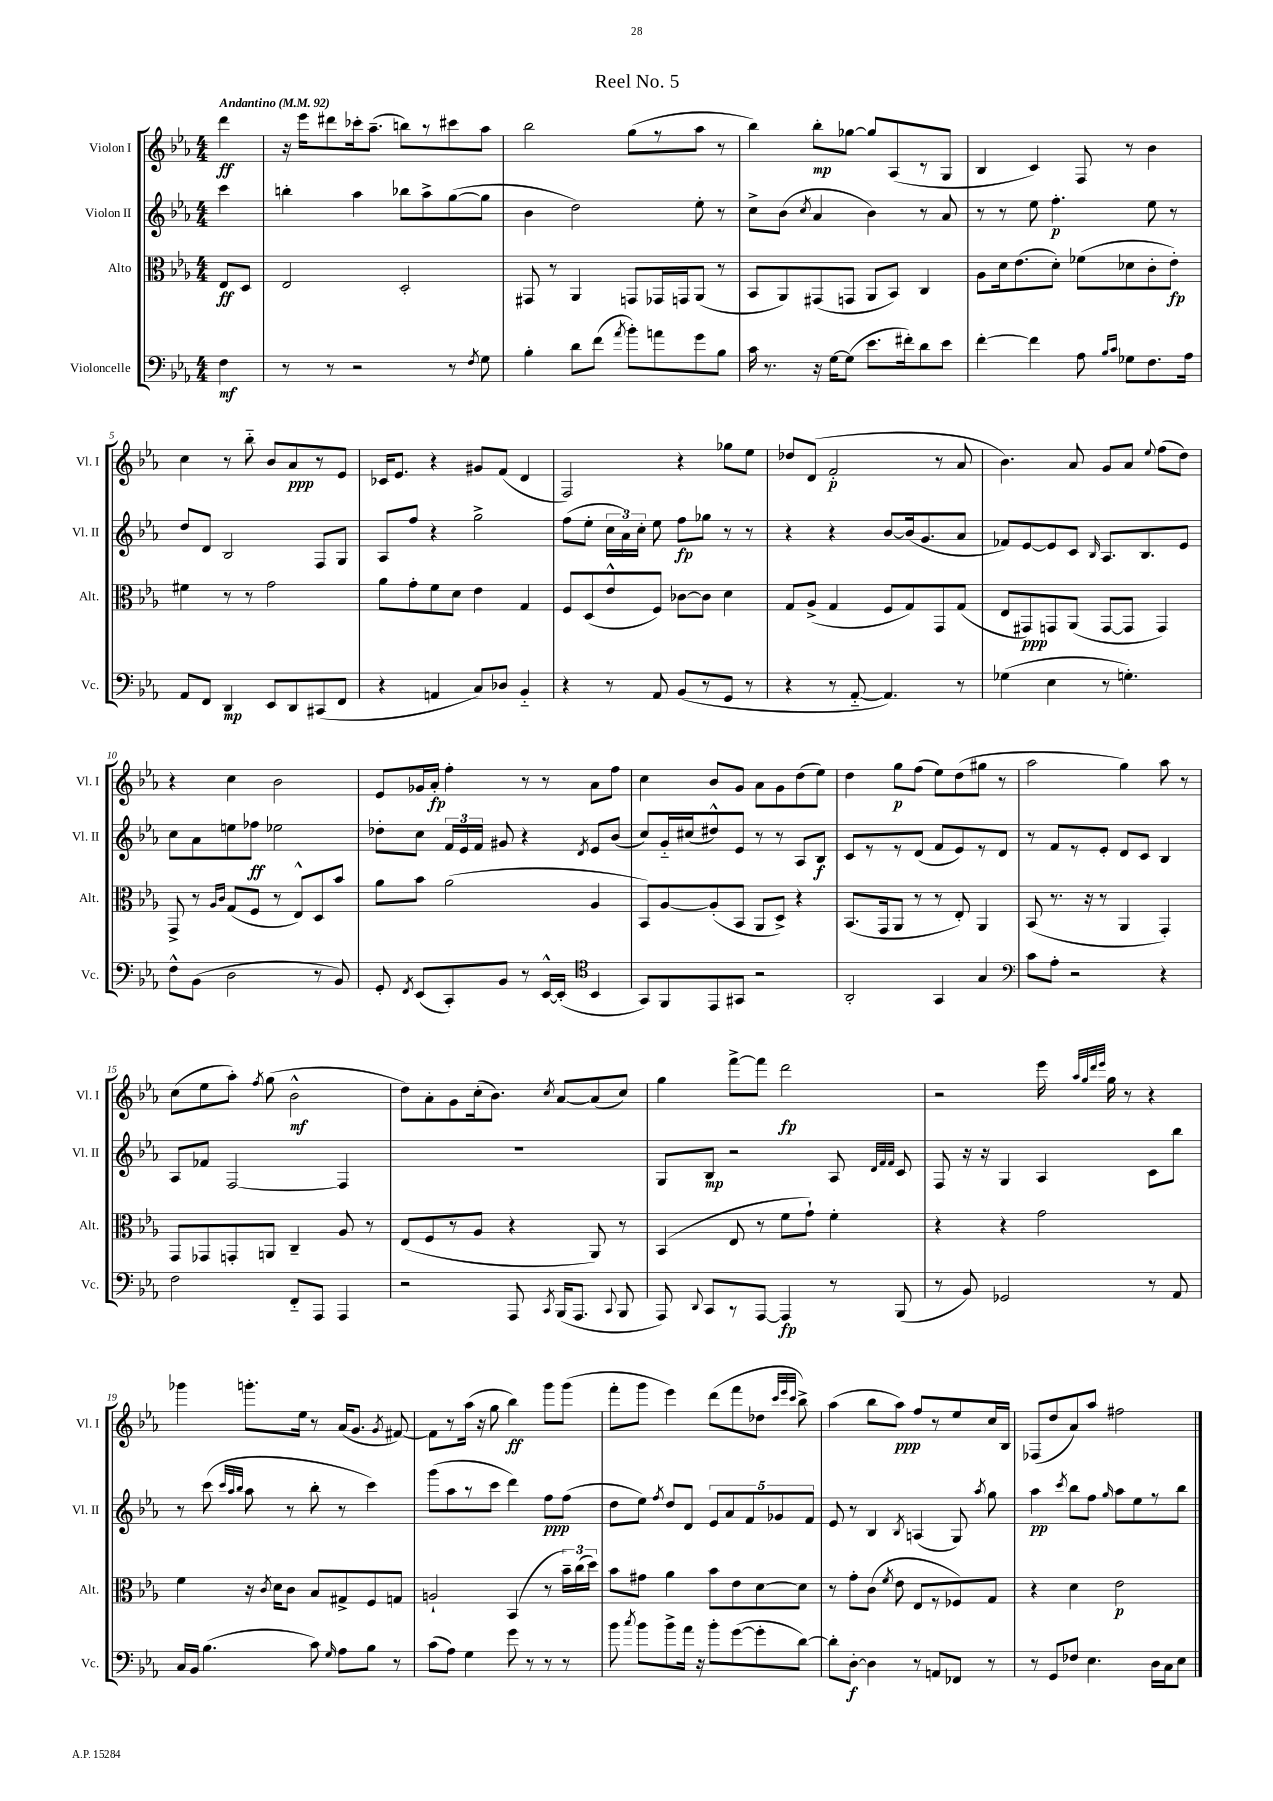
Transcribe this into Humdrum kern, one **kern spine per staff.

**kern	**kern	**kern	**kern
*staff4	*staff3	*staff2	*staff1
*clefF4	*clefC3	*clefG2	*clefG2
*k[b-e-a-]	*k[b-e-a-]	*k[b-e-a-]	*k[b-e-a-]
*M4/4	*M4/4	*M4/4	*M4/4
*MM92	*MM92	*MM92	*MM92
4F	8E-	4ccc	4ddd
.	8D	.	.
=	=	=	=
8r	2E-	4bb'	16r
.	.	.	16eee-
8r	.	.	8ddd#
2r	.	4aa-	16ccc-'
.	.	.	(8.aa-~
.	2D'	8bb-	8bb)
.	.	8aa-^	8r
8r	.	([8gg	8ccc#
8qF	.	.	.
8G	.	8gg]	8aa-
=	=	=	=
4B-'	8GG#	4b-	2bb-
.	8r	.	.
8d	4AA-	2dd)	.
(8f	.	.	.
8qa-	.	.	.
8b-')	8GG	.	(8gg
8a	16GG-	.	8r
.	16GG	.	.
8g	(8AA-	8ee-'	8aa-
8B-	8r	8r	8r
=	=	=	=
16c	8BB-	8cc^	4bb-)
8.r	.	.	.
.	8AA-)	(8b-	.
.	.	8qcc	.
16r	(8GG#	4a-	8bb-'
[16G	.	.	.
(8G]	8GG	.	[8gg-
8.e-	8AA-	4b-)	8gg-]
.	8BB-)	.	(8A-
16f#')	.	.	.
8d	4C	8r	8r
8e-	.	8a-	8G
=	=	=	=
[4f'	8A-	8r	4B-
.	16d	8r	.
.	(8.e-	.	.
4f]	.	8ee-	4c)
.	8d')	4.ff'	.
8A-	(8f-	.	8F
16qqB-	.	.	.
16qqc	.	.	.
8G-	8d-	.	8r
8.F	8c'	8ee-	4b-
.	8e-')	8r	.
16A-	.	.	.
=	=	=	=
8AA-	4f#	8dd	4cc
8FF	.	8d	.
4DD	8r	2B-	8r
.	8r	.	8bb-'~
8EE-	2g	.	8b-
8DD	.	.	8a-
(8CC#	.	8F	8r
8FF	.	8G	8e-
=	=	=	=
4r	8a-	8A-	16c-
.	.	.	8.e-
.	8g'	8ff	.
4AA	8f	4r	4r
.	8d	.	.
8C)	4e-	2gg^	8g#
8D-	.	.	(8f
4BB-'~	4G	.	4d
=	=	=	=
4r	8F	(8ff	2F)
.	(8D	8ee-'	.
8r	8e-^^	24cc	.
.	.	24a-)	.
.	.	24cc'	.
8AA-	8F)	8ee-	.
(8BB-	[8c-	8ff	4r
8r	8c-]	8gg-	.
8GG	4d	8r	8gg-
8r	.	8r	8ee-
=	=	=	=
4r	8G	4r	8dd-
.	(8A-^	.	(8d
8r	4G	4r	2f'
[8AA-'~	.	.	.
4.AA-])	8F	[8b-	.
.	8G)	(16b-]	.
.	.	8.g	.
.	8GG	.	8r
8r	(8G	8a-	8a-
=	=	=	=
(4G-	8E-	8f-)	4.b-)
.	8GG#)	[8e-	.
4E-	8GG	8e-]	.
.	(8AA-	8c	8a-
.	.	16qqB-	.
8r	[8GG	8.A-	8g
4.G')	8GG]	.	8a-
.	.	8.B-	.
.	.	.	8qqee-
.	4GG)	.	(8ff
.	.	8e-	8dd)
=	=	=	=
8F^^	8GG^	8cc	4r
(8BB-	8r	8a-	.
.	16qqA-	.	.
.	16qqc	.	.
2D	(8G	8ee	4cc
.	8F	8ff-	.
.	8r	2ee-	2b-
.	8E-^^)	.	.
8r	8D	.	.
8BB-)	8b-	.	.
=	=	=	=
8GG'	8a-	8dd-'	8e-
8qFF	.	.	.
(8EE-	8b-	8cc	16g-
.	.	.	16a-'
8CC')	(2a-	24f	4ff'
.	.	24e-	.
.	.	24f	.
8BB-	.	8g#	.
8r	.	4r	8r
[16EE-^^	.	.	8r
(16EE-']	.	.	.
*clefC4	*	*	*
.	.	8qd	.
4BB-	4A-	8e-	8a-
.	.	(8b-	8ff
=	=	=	=
8GG)	8BB-)	8cc)	4cc
8FF	[8A-	16g'~	.
.	.	(16cc#	.
8EE-	(8A-']	8dd#^^)	8b-
8GG#	8BB-	8e-	8g
2r	8AA-	8r	8a-
.	8D^)	8r	8g
.	4r	8A-	(8dd
.	.	8B-	8ee-)
=	=	=	=
2AA-'	(8.BB-	8c	4dd
.	.	8r	.
.	16GG	.	.
.	8AA-	8r	8gg
.	8r	(8d	(8ff
4GG	8r	8f	8ee-)
.	8E-')	8e-)	(8dd
4G	4AA-	8r	8gg#
.	.	8d	8r
=	=	=	=
*clefF4	*	*	*
8c	(8BB-	8r	2aa-
8A-'	8.r	8f	.
2r	.	8r	.
.	16r	.	.
.	8r	8e-'	.
.	4AA-	8d	4gg)
.	.	8c	.
4r	4GG')	4B-	8aa-
.	.	.	8r
=	=	=	=
2F	8GG	8A-	(8cc
.	8GG-	8f-	8ee-
.	8GG'	[2F	8aa-')
.	.	.	8qff
.	8AA	.	(8gg
8FF'~	4C~	.	2b-^^
8AAA-	.	.	.
4AAA-	8A-	4F]	.
.	8r	.	.
=	=	=	=
2r	(8E-	1r	8dd)
.	8F	.	8a-'
.	8r	.	8g
.	8A-	.	(16cc'
.	.	.	8.b-)
8AAA-	4r	.	.
8qCC	.	.	8qcc
(16BBB-	.	.	[8a-
8.AAA-	.	.	.
.	8AA-)	.	(8a-]
8qqCC	.	.	.
8BBB-	8r	.	8cc)
=	=	=	=
8AAA-)	(4BB-	8G	4gg
8qqDD	.	.	.
8CC	.	8B-	.
8r	8E-	2r	[8fff^
[8AAA-	8r	.	8fff]
4AAA-]	8f	.	2ddd
.	8g`)	.	.
8r	4f'	8A-	.
.	.	32qqd	.
.	.	32qqf	.
.	.	32qqf	.
(8BBB-	.	8c	.
=	=	=	=
8r	4r	8F	2r
8BB-)	.	16r	.
.	.	16r	.
2GG-	4r	4G	.
.	2g	4A-	16eee-
.	.	.	32qqaa-
.	.	.	32qqgg
.	.	.	32qqddd
.	.	.	32qqeee-
.	.	.	16gg
.	.	.	8r
8r	.	8c	4r
8AA-	.	8bb-	.
=	=	=	=
16C	4f	8r	4ggg-
16BB-	.	.	.
(4.B-	.	(8ccc	.
.	.	32qqccc	.
.	.	32qqaa-	.
.	.	32qqbb-	.
.	16r	8aa-	8.ggg'
.	8qc	.	.
.	16d	.	.
.	8c	8r	.
.	.	.	16ee-
8c)	8B-	8bb-'	8r
16qqG	.	.	.
8A-	8G#^	8r	(16a-
.	.	.	8.g
8B-	8F	4ccc)	.
.	.	.	8qg
8r	8G	.	[8f#)
=	=	=	=
(8c	2A`	(8ggg	8f#]
8A-)	.	8aa-	8r
4G	.	8r	(16aa-
.	.	.	16r
.	.	8ccc	8gg
8g	(4BB-	4ddd)	4bb-)
8r	.	.	.
8r	8r	8ff	8ggg
8r	24b-~)	(8ff	(8ggg
.	(24cc	.	.
.	24dd)	.	.
=	=	=	=
8b-	8b-	8dd	8fff'
8qcc	.	.	.
8b-	8g#	8ee-)	8ggg
.	.	8qff	.
8b-^	4a-	8dd	4eee-)
16a-	.	8d	.
16r	.	.	.
8b-'	8b-	10e-	(8ddd
.	.	10a-	.
([8g	8e-	.	8fff
.	.	10f	.
8g']	[8d	.	8dd-
.	.	10g-	.
.	.	.	32qqccc
.	.	.	32qqeee-
.	.	.	32qqccc
[8d)	8d]	.	8bb-^)
.	.	10f	.
=	=	=	=
8d']	8r	8e-	(4aa-
[8D'	8g'	8r	.
4D]	(8c	4B-	8bb-
.	8qf	.	.
.	8e-	.	8aa-)
.	.	8qB-	.
8r	8E-	(4A	8ff
8AA	8r	.	8r
8FF-	8F-)	8G)	8ee-
.	.	8qaa-	.
8r	8G	8gg	16cc
.	.	.	16B-
=	=	=	=
8r	4r	4aa-	(8F-
8GG	.	.	8dd
.	.	8qccc	.
8F-	4d	8bb-	8a-)
4.E-	.	8ff	8aa-
.	.	16qqgg	.
.	2e-	8aa-	2ff#
.	.	8ee-	.
16D	.	8r	.
16C	.	.	.
8E-	.	8bb-	.
==	==	==	==
*-	*-	*-	*-
